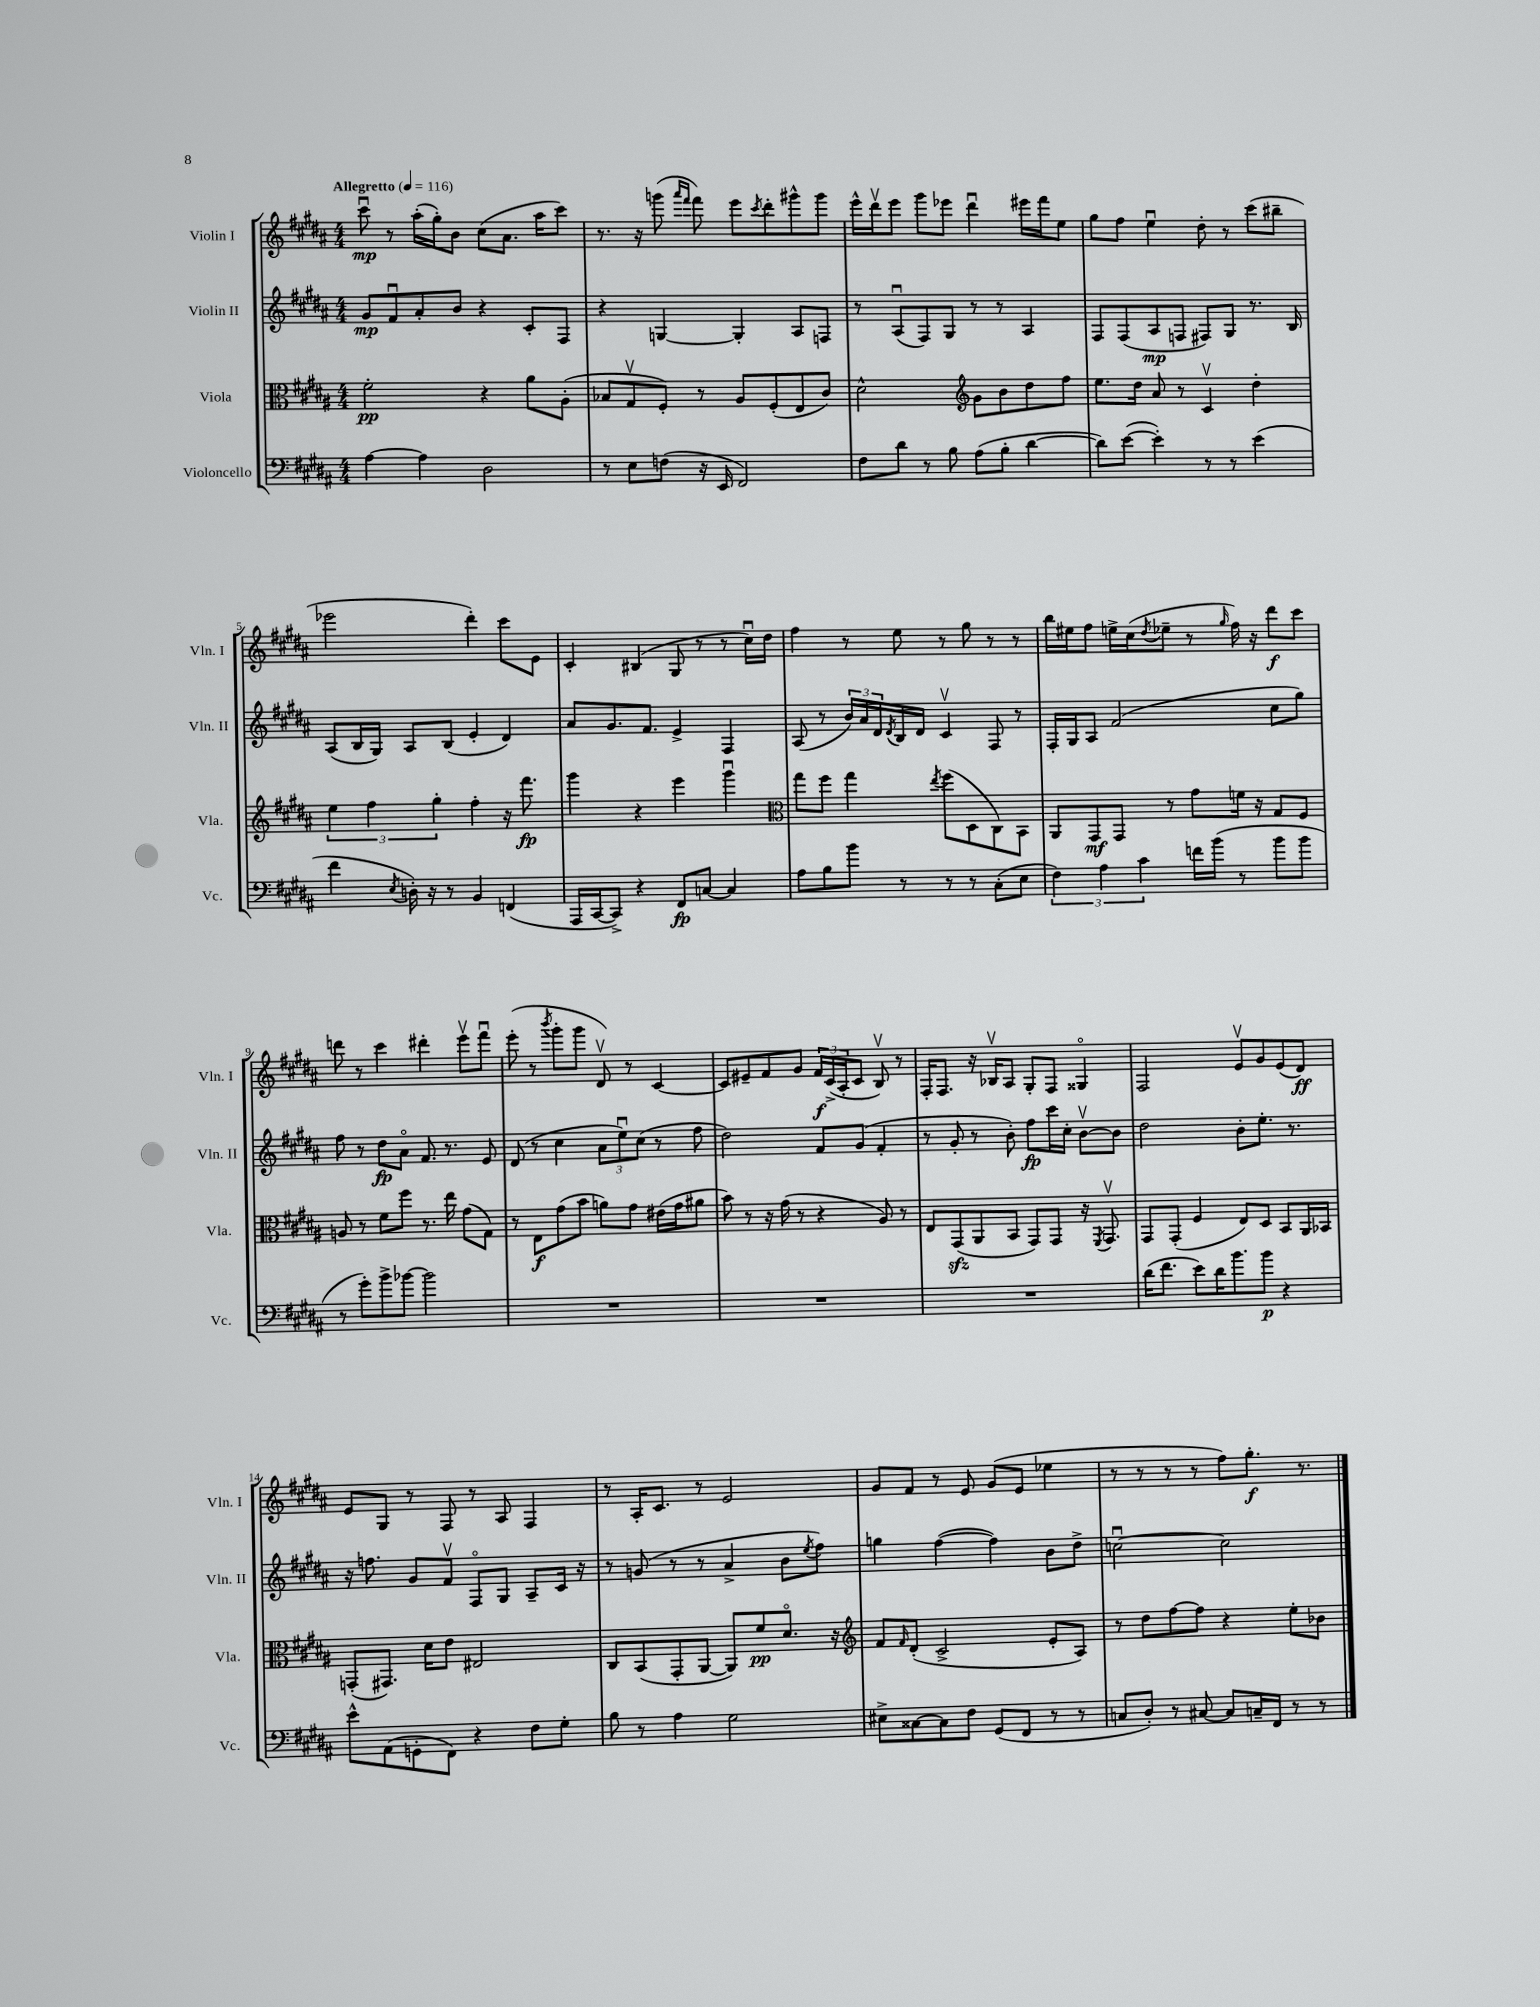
<<
\new StaffGroup <<
\new Staff = "s0" \with { instrumentName = "Violin I" shortInstrumentName = "Vln. I" } {
    \clef treble \key b \major \numericTimeSignature \time 4/4 \tempo "Allegretto" 4 = 116
    cis'''8\downbow\mp r8 ais''16-.( gis''16-.) b'8 cis''8( ais'8. ais''16 cis'''8) |
    r8. r16 g'''8( \grace { ais'''16 fis'''16 } fis'''8) e'''8 \acciaccatura { cis'''8 } dis'''8-. gis'''8-^ gis'''8 |
    e'''16-^ dis'''16\upbow e'''8 gis'''8 ees'''8 dis'''4\downbow eis'''16 fis'''16 e''8 |
    gis''8 fis''8 e''4\downbow dis''8-. r8 cis'''8( bis''8-- |
    ees'''2 dis'''4-.) cis'''8 e'8 |
    cis'4-. bis4( gis8 r8 r8 cis''16\downbow) dis''16 |
    fis''4 r8 e''8 r8 gis''8 r8 r8 |
    b''16 eis''16 fis''8 e''16-> cis''16( \acciaccatura { dis''8 } ees''8-- r8 \grace { gis''16 } fis''16) r16 dis'''8\f cis'''8 |
    d'''8 r8 cis'''4 dis'''4-. e'''8\upbow fis'''8\downbow |
    e'''8-.( r8 \acciaccatura { b'''8 } gis'''8-. gis'''8 dis'8\upbow) r8 cis'4~ |
    cis'8 eis'8-- fis'8 gis'8 \tuplet 3/2 { fis'16\f cis'16->( ais16-. } cis'8 b8\upbow) r8 |
    fis16-. fis8. r16 bes16\upbow ais8 gis8-. fis8 gisis4\flageolet |
    fis2 e'8\upbow gis'8 e'8( dis'8\ff) |
    e'8 gis8 r8 fis8 r8 ais8 fis4 |
    r8 ais16-. cis'8. r8 e'2 |
    gis'8 fis'8 r8 e'8 gis'8( e'8 ees''4 |
    r8 r8 r8 r8 fis''8) gis''8.-.\f r8. \bar "|." |
}
\new Staff = "s1" \with { instrumentName = "Violin II" shortInstrumentName = "Vln. II" } {
    \clef treble \key b \major \numericTimeSignature \time 4/4
    gis'8\mp fis'8\downbow ais'8-. b'8 r4 cis'8-. fis8 |
    r4 g4~ g4-. ais8 f8 |
    r8 ais8\downbow( fis8) gis8 r8 r8 ais4 |
    fis8 fis8( ais8\mp f8 fis8) gis8 r8. b16 |
    ais8( b16 gis16) ais8 b8( e'4-. dis'4) |
    ais'8 gis'8. fis'8. e'4-> fis4 |
    ais8( r8 \tuplet 3/2 { b'16) ais'16 dis'16 } \acciaccatura { dis'8 } b16 dis'16 cis'4\upbow fis8 r8 |
    fis16-. gis16 ais8 fis'2( cis''8 gis''8) |
    fis''8 r8 dis''8\fp ais'8\flageolet fis'8. r8. e'8 |
    dis'8( r8 cis''4 \tuplet 3/2 { ais'8 e''8\downbow) cis''8( } r8 fis''8 |
    dis''2) fis'8 gis'8( fis'4-. |
    r8 gis'8-. r8 b'8-.) fis''8\fp cis'''16 cis''16-. b'8~\upbow b'8 |
    dis''2 b'8-. e''8.-. r8. |
    r16 f''8. gis'8 fis'8\upbow fis8\flageolet gis8 ais8-- cis'16 r16 |
    r8 g'8( r8 r8 ais'4-> b'8 \acciaccatura { e''8 } fis''8) |
    g''4 fis''4~( fis''4) b'8 dis''8-> |
    c''2~\downbow c''2 \bar "|." |
}
\new Staff = "s2" \with { instrumentName = "Viola" shortInstrumentName = "Vla." } {
    \clef alto \key b \major \numericTimeSignature \time 4/4
    fis'2-.\pp r4 ais'8 ais8-.( |
    bes8 gis8\upbow fis8-.) r8 ais8 fis8-.( e8 cis'8) |
    dis'2-^ \clef treble gis'8 b'8 dis''8 fis''8 |
    e''8. dis''16 ais'8 r8 cis'4\upbow dis''4-. |
    \tuplet 3/2 { e''4 fis''4 gis''4-. } fis''4-. r16 fis'''8.\fp |
    gis'''4 r4 e'''4 gis'''4\downbow |
    \clef alto gis''8 fis''8 gis''4 \acciaccatura { e''8 } fis''8( dis8 cis8) b,8 |
    ais,8 gis,8\mf gis,8 r8 gis'8 f'16 r16 gis8 fis8 |
    a8 r8 fis'8 fis''8 r8. e''16 gis'8( gis8) |
    r8 e8\f gis'8( b'8 a'8) gis'8 eis'16( gis'16 ais'8 |
    b'8) r8 r16 gis'16( r8 r4 ais8) r8 |
    e8 gis,8\sfz( ais,8 b,8 gis,8) gis,8 r16 \acciaccatura { fis,8 } gis,8.\upbow |
    gis,8 gis,8-.( fis4 e8) dis8 b,8 ais,16 bes,16 |
    g,8-.( gis,8.) dis'16 e'8 eis2 |
    cis8 b,8( gis,8-. ais,8~ ais,8) fis'8\pp dis'8.\flageolet r16 |
    \clef treble fis'8 \grace { fis'16 } dis'8-.( cis'2-> e'8-. ais8) |
    r8 dis''8 fis''8~ fis''8 r4 e''8-. bes'8 \bar "|." |
}
\new Staff = "s3" \with { instrumentName = "Violoncello" shortInstrumentName = "Vc." } {
    \clef bass \key b \major \numericTimeSignature \time 4/4
    ais4~ ais4 dis2 |
    r8 e8 f8( r16 e,16 fis,2) |
    fis8 dis'8 r8 b8 ais8( b8-. dis'4~ |
    dis'8) e'8~( e'4-.) r8 r8 e'4( |
    fis'4 \acciaccatura { e8 } d16-.) r16 r8 b,4 f,4( |
    ais,,16 cis,16~ cis,8->) r4 fis,8\fp c8~ c4 |
    ais8 b8 b'8 r8 r8 r8 cis8-.( e8 |
    \tuplet 3/2 { fis4) ais4 cis'4 } f'16 b'16( r8 b'8 b'8 |
    r8 gis'8-.) b'8-> bes'8~ bes'2 |
    R1 |
    R1 |
    R1 |
    dis'16( fis'8. e'8) dis'16 b'8. b'8\p r4 |
    e'8-^ ais,8( g,8-. fis,8) r4 fis8 gis8-. |
    b8 r8 ais4 gis2 |
    eis8-> cisis8~ cisis8 fis8 gis,8( fis,8 r8 r8 |
    c8 dis8-.) r8 cis8~ cis8 c16-- fis,16 r8 r8 \bar "|." |
}
>>
>>
